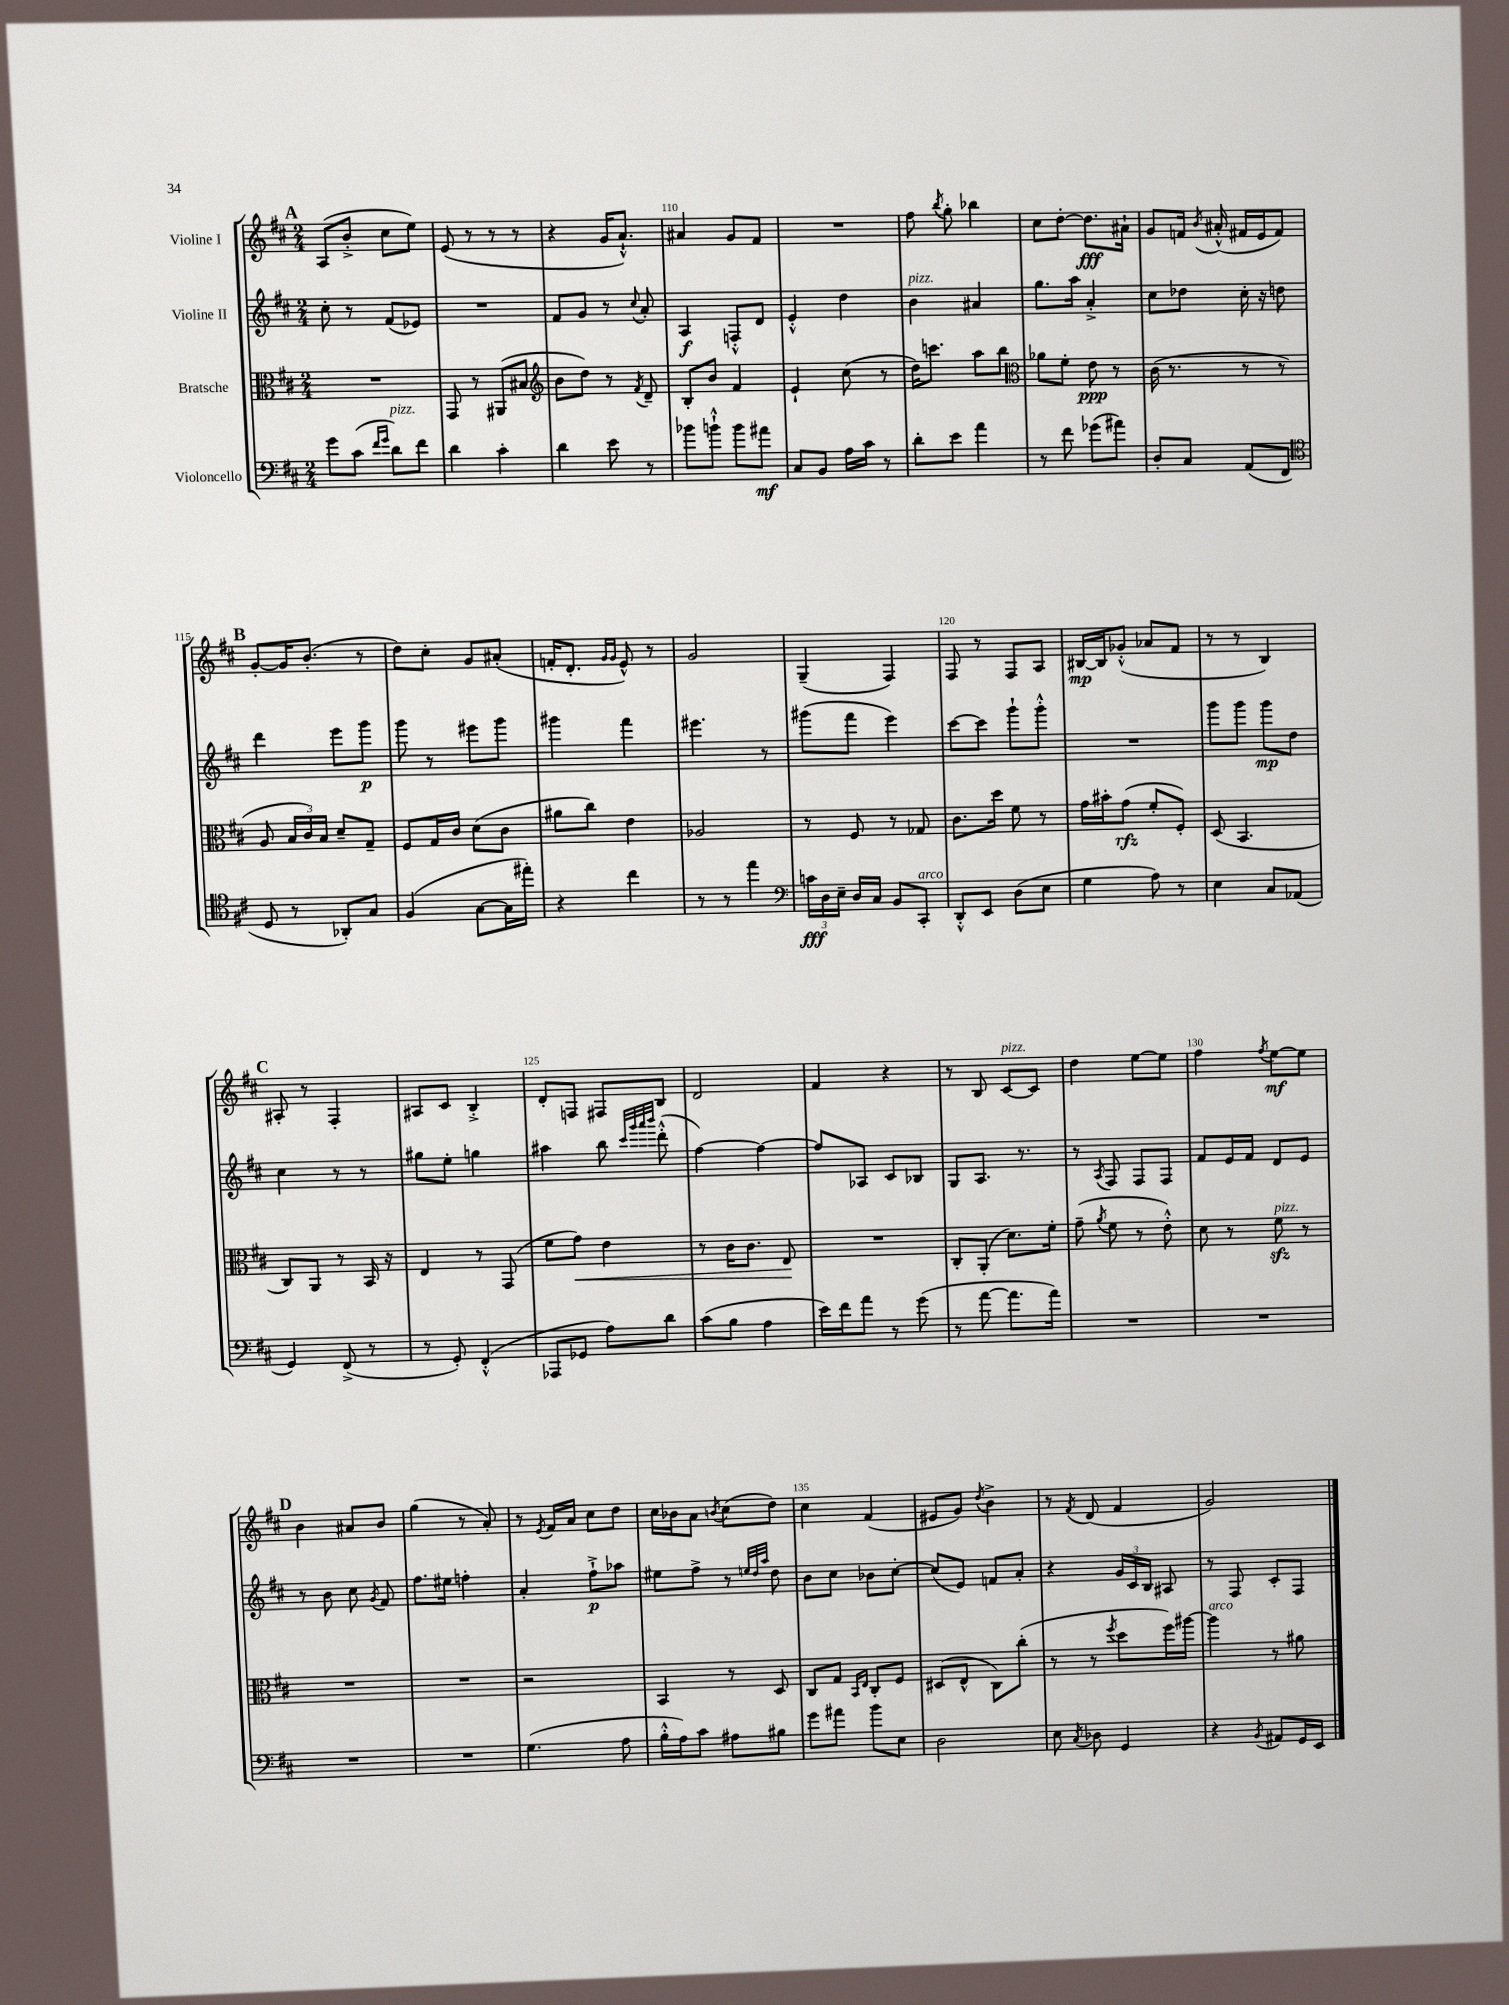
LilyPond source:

<<
\new StaffGroup <<
\new Staff = "s0" \with { instrumentName = "Violine I" } {
    \clef treble \key d \major \numericTimeSignature \time 2/4
    \autoBeamOff \mark \markup { \bold "A" } a8[( b'8]-.-> cis''8[ e''8]) |
    e'8( r8 r8 r8 |
    r4 g'16[ a'8.]-!-^) |
    ais'4 g'8[ fis'8] |
    R2 |
    fis''8 \acciaccatura { b''8 } g''8-. bes''4 |
    cis''8[ d''8]~-. d''8.[\fff ais'16]-! |
    g'8[ f'16] \acciaccatura { b'8 } ais'16-.-^( fis'16[ e'16 fis'8]) |
    \mark \markup { \bold "B" } g'8[~-. g'16 b'8.]-.( r8 |
    d''8[) cis''8]-. g'8[ ais'8]-.( |
    f'16[-. d'8.]-. \grace { g'16[ g'16] } e'8-^) r8 |
    g'2 |
    g4--( fis4) |
    fis8 r8 fis8[ a8] |
    bis16[~\mp bis16 ges'8]-.-^( aes'8[ fis'8] |
    r8 r8 b4) |
    \mark \markup { \bold "C" } ais8-. r8 fis4-. |
    ais8[ cis'8] b4-.-> |
    d'8[-. f8] fis8[ b8] |
    d'2 |
    fis'4 r4 |
    r8 b8 cis'8[~^\markup { \italic "pizz." } cis'8] |
    d''4 e''8[~ e''8] |
    fis''4 \acciaccatura { fis''8 } e''8[~\mf e''8] |
    \mark \markup { \bold "D" } b'4 ais'8[ b'8] |
    g''4( r8 a'8-.) |
    r8 \acciaccatura { e'8 } fis'16[ a'16] cis''8[ d''8] |
    cis''16[ bes'16 a'8] \acciaccatura { b'8 } cis''8[( d''8]) |
    cis''4 fis'4( |
    eis'8[ g'8]) \acciaccatura { d''8 } b'4-> |
    r8 \acciaccatura { fis'8 } d'8( fis'4 |
    g'2) \bar "|." |
}
\new Staff = "s1" \with { instrumentName = "Violine II" } {
    \clef treble \key d \major \numericTimeSignature \time 2/4
    \autoBeamOff \mark \markup { \bold "A" } cis''8-. r8 fis'8[( ees'8]) |
    R2 |
    fis'8[ g'8] r8 \appoggiatura { cis''8 } a'8-. |
    a4\f f8[-.-^ d'8] |
    e'4-.-^ d''4 |
    b'4^\markup { \italic "pizz." } ais'4 |
    g''8.[ a''16] a'4-.-> |
    cis''8[ des''8] cis''16-. r16 d''8 |
    \mark \markup { \bold "B" } d'''4 e'''8[ g'''8]\p |
    g'''8 r8 eis'''8[ g'''8] |
    gis'''4 fis'''4 |
    eis'''4. r8 |
    gis'''8[( fis'''8] e'''4) |
    cis'''8[~ cis'''8] g'''8[-! g'''8]-.-^ |
    R2 |
    g'''8[ g'''8] g'''8[\mp d''8] |
    \mark \markup { \bold "C" } cis''4 r8 r8 |
    gis''8[ e''8]-. g''4 |
    ais''4 b''8 \grace { cis'''32[ g'''32 a'''32 b'''32] } d'''8-.-^( |
    fis''4~) fis''4~ |
    fis''8[ aes8] cis'8[ bes8] |
    g8[ a8.] r8. |
    r8 \acciaccatura { a8 } fis8 fis8[ fis8] |
    fis'8[ e'16 fis'16] d'8[ e'8] |
    \mark \markup { \bold "D" } r8 b'8 cis''8 \acciaccatura { g'8 } fis'8 |
    fis''8.[ eis''16] f''4-. |
    a'4-. fis''8[-!->\p aes''8] |
    eis''8[ fis''8]-> r8 \grace { e''32[ d''32 a''32] } d''8 |
    b'8[ cis''8] bes'8[ cis''8]~-. |
    cis''8[( e'8]) f'8[ a'8]-. |
    r4 \tuplet 3/2 { g'16[ cis'16 b16] } ais8 |
    r8 fis8 cis'8[-. fis8] \bar "|." |
}
\new Staff = "s2" \with { instrumentName = "Bratsche" } {
    \clef alto \key d \major \numericTimeSignature \time 2/4
    \autoBeamOff \mark \markup { \bold "A" } R2 |
    g,8 r8 ais,8[( bis8] |
    \clef treble b'8[ d''8]) r8 \acciaccatura { fis'8 } d'8-- |
    b8[-. b'8] fis'4 |
    e'4-! cis''8( r8 |
    d''16[) c'''8.] a''8[ b''8] |
    \clef alto aes'8[ fis'8]-. e'8\ppp r8 |
    cis'16( r8. r8 r8 |
    \mark \markup { \bold "B" } a8 \tuplet 3/2 { b16[ cis'16) b16] } d'8[-- g8]-- |
    fis8[ g16 cis'16] d'8[( cis'8] |
    ais'8[ cis''8]) e'4 |
    aes2 |
    r8 fis8 r8 ges8 |
    cis'8.[ d''16] fis'8 r8 |
    g'16[ bis'16-. g'8]\rfz( fis'8[-. fis8]-.) |
    d8( b,4. |
    \mark \markup { \bold "C" } cis8[) a,8] r8 b,16 r16 |
    e4 r8 g,8( |
    fis'8[ g'8]\<) e'4 |
    r8 cis'16[ cis'8.] e8\! |
    R2 |
    cis8[-. a,8]-.( d'8.[) fis'16]-. |
    g'8--( \acciaccatura { a'8 } fis'8 r8 e'8-.-^) |
    d'8 r8 fis'8\sfz^\markup { \italic "pizz." } r8 |
    \mark \markup { \bold "D" } R2 |
    R2 |
    r2 |
    b,4 r8 d8 |
    cis8[ g8] \grace { b,16[ e16] } cis8[-. fis8] |
    dis8[( e8]-^ cis8[) cis''8]-.( |
    r8 r8 \acciaccatura { fis''8 } d''8[ fis''16) ais''16]~ |
    ais''4^\markup { \italic "arco" } r8 ais'8 \bar "|." |
}
\new Staff = "s3" \with { instrumentName = "Violoncello" } {
    \clef bass \key d \major \numericTimeSignature \time 2/4
    \autoBeamOff \mark \markup { \bold "A" } g'8[ cis'8]( \grace { fis'16[ g'16] } d'8[^\markup { \italic "pizz." }) fis'8] |
    d'4 cis'4-. |
    d'4 e'8 r8 |
    bes'8[ b'8]-!-^ b'8[ ais'8]\mf |
    cis8[ b,8] a16[ cis'16] r8 |
    d'8[-. e'8] a'4 |
    r8 fis'8 ges'8[( ais'8]) |
    d8[-. cis8] a,8[( fis,8] |
    \mark \markup { \bold "B" } \clef tenor d8 r8 aes,8[-.) g8] |
    fis4( g8[~ g16 eis''16]-.) |
    r4 cis''4 |
    r8 r8 e''4 |
    \clef bass \tuplet 3/2 { c'16[\fff d16 e16]-- } d16[ cis16] b,8[ cis,8]-.^\markup { \italic "arco" } |
    d,8[-.-^ e,8] d8[( e8] |
    g4 a8) r8 |
    e4 cis8[ aes,8]( |
    \mark \markup { \bold "C" } g,4) fis,8->( r8 |
    r8 g,8-.) fis,4-.-^( |
    aes,,8[ ges,8] a8[) d'8] |
    cis'8[( b8] a4 |
    e'16[) fis'16 a'8] r8 g'8( |
    r8 a'8~ a'8.[ a'16]) |
    R2 |
    R2 |
    \mark \markup { \bold "D" } R2 |
    R2 |
    g4.( a8 |
    b16[-.-^ a16) cis'8] ais8[ bis8] |
    g'8[ ais'8] b'8[ e8] |
    d2 |
    e8 \acciaccatura { cis8 } des8 g,4 |
    r4 \acciaccatura { b,8 } ais,8[ g,16 e,16] \bar "|." |
}
>>
>>
\layout { \context { \Score currentBarNumber = #107 \override BarNumber.break-visibility = ##(#f #t #t) barNumberVisibility = #(every-nth-bar-number-visible 5) } }
